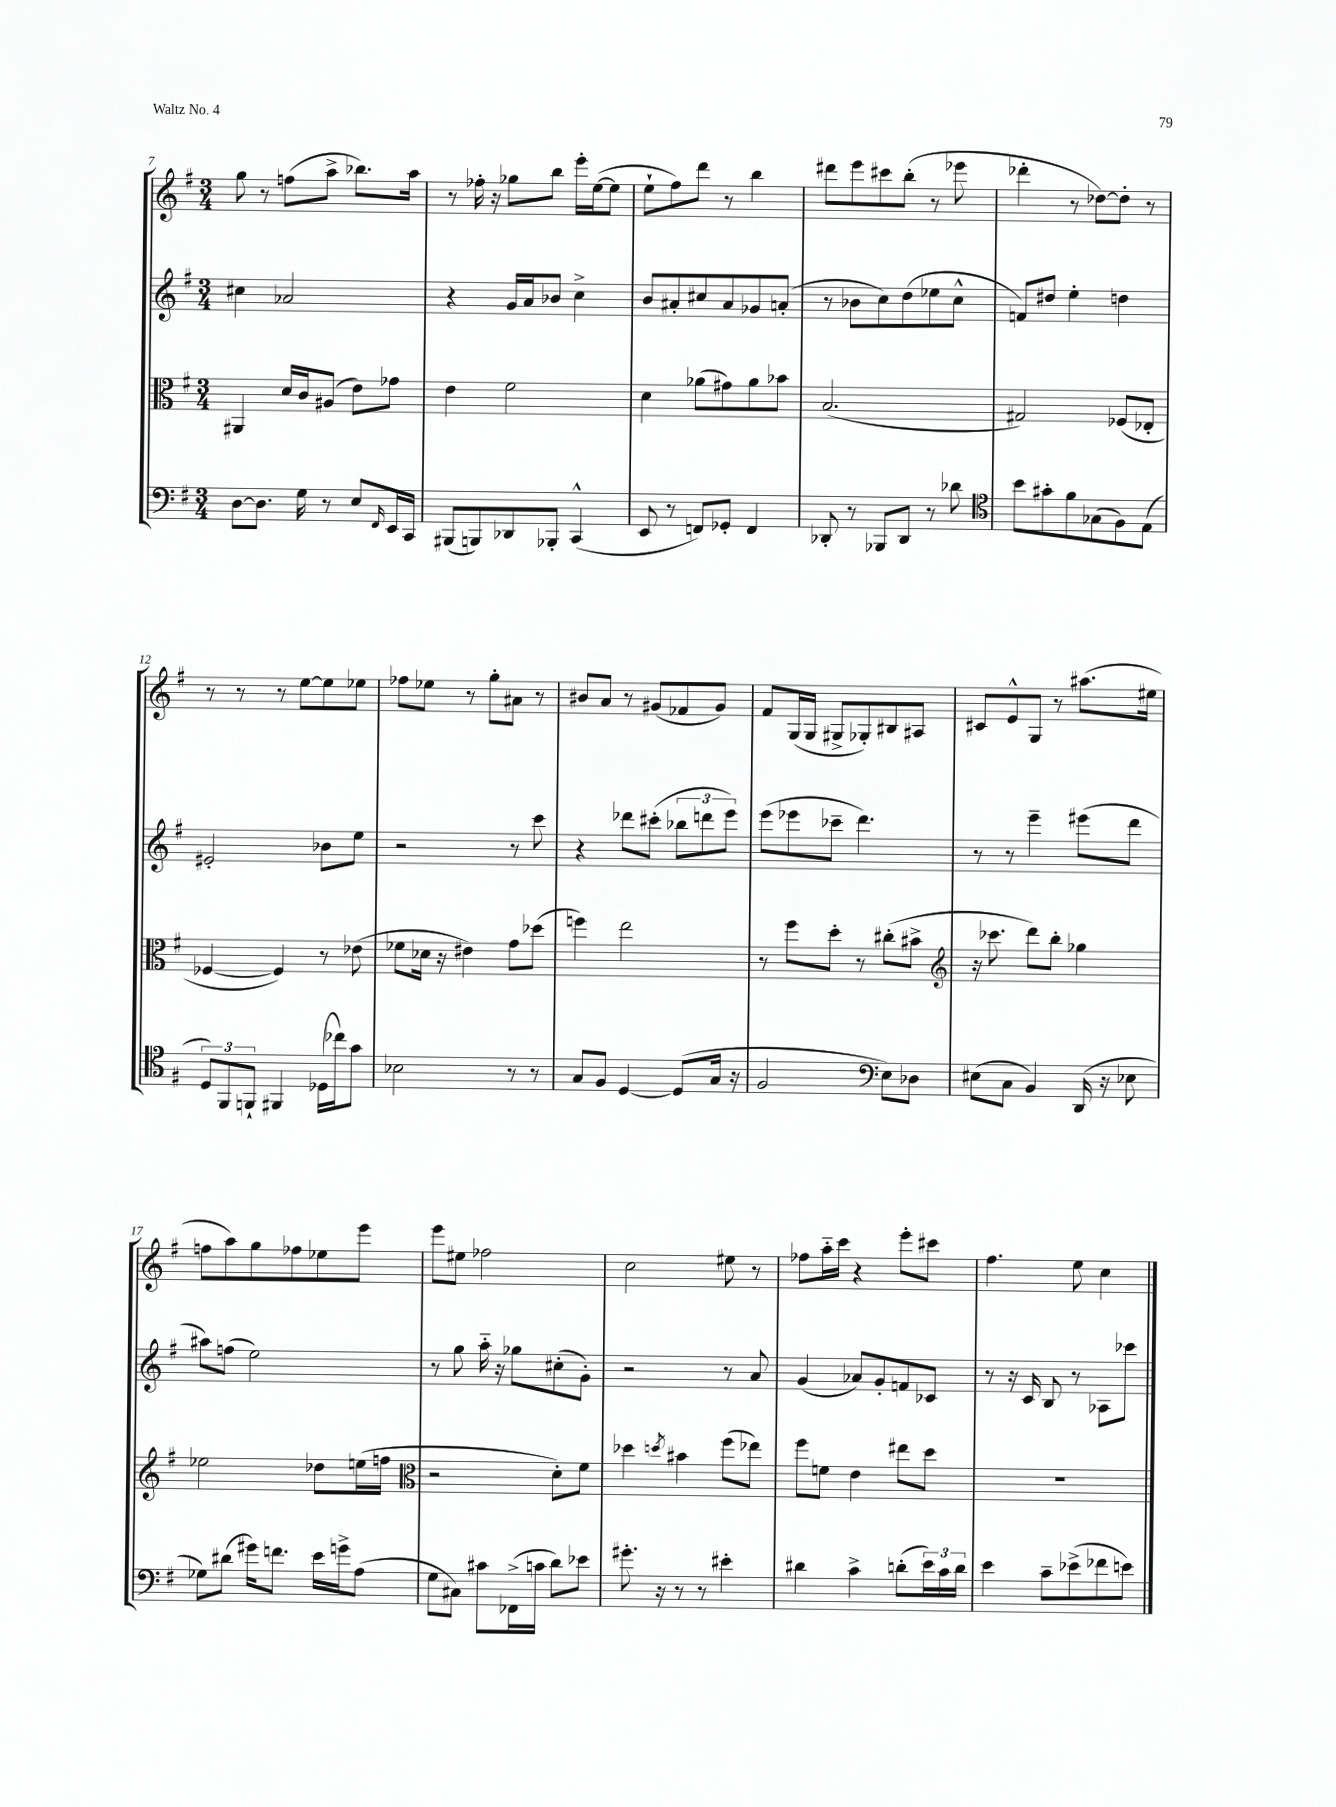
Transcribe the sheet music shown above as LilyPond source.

<<
\new StaffGroup <<
\new Staff = "s0" {
    \clef treble \key g \major \numericTimeSignature \time 3/4
    g''8 r8 f''8( a''8-> bes''8.) a''16 |
    r8 fes''16-. r16 ges''8 b''8 e'''16-. e''16~( e''8 |
    e''8-! fis''8) d'''8 r8 b''4 |
    dis'''8 e'''8 cis'''8 b''8-.( r8 ees'''8 |
    des'''4-. r8 des''8~) des''8-. r8 |
    r8 r8 r8 e''8~ e''8 ees''8 |
    fes''8 ees''8 r8 g''8-. ais'8 r8 |
    bis'8 a'8 r8 gis'8( fes'8 gis'8) |
    fis'8 g16( g16 gis8-> ges8-.) bis8 ais8 |
    cis'8 e'8-^ g8 r8 ais''8.( eis''16 |
    f''8 a''8) g''8 fes''8 ees''8 e'''8 |
    e'''8 eis''8 fes''2 |
    c''2 eis''8 r8 |
    fes''8 a''16-_ c'''16 r4 e'''8-. cis'''8 |
    fis''4. e''8 c''4 \bar "|." |
}
\new Staff = "s1" {
    \clef treble \key g \major \numericTimeSignature \time 3/4
    cis''4 aes'2 |
    r4 g'16 a'16 bes'8 c''4-> |
    b'8 ais'8-. cis''8 ais'8 ges'8 a'8-.( |
    r8 bes'8 c''8) d''8( ees''8 c''8-^ |
    f'8) dis''8 e''4-. d''4 |
    eis'2-. bes'8 e''8 |
    r2 r8 c'''8 |
    r4 des'''8 cis'''8-.( \tuplet 3/2 { bes''8 d'''8 e'''8) } |
    e'''8( ees'''8 ces'''8-- d'''4.) |
    r8 r8 e'''4-- eis'''8( d'''8 |
    ais''8) f''8( e''2) |
    r8 g''8 a''16-_ r16 ges''8 cis''8-.( g'8-.) |
    r2 r8 a'8 |
    g'4( aes'8) g'8-. f'8 ces'8 |
    r8 r16 c'16 b8 r8 aes8 ces'''8 \bar "|." |
}
\new Staff = "s2" {
    \clef alto \key g \major \numericTimeSignature \time 3/4
    ais,4 d'16 c'16 ais8( e'8) ges'8 |
    e'4 fis'2 |
    d'4 aes'8( gis'8) aes'8 bes'8 |
    b2.( |
    gis2) fes8( ees8-. |
    fes4~ fes4) r8 ees'8( |
    fes'8 des'16 r16 eis'4) g'8 des''8( |
    f''4) e''2 |
    r8 fis''8 d''8-. r8 cis''8-.( bis'8-> |
    \clef treble r16 ces'''8. d'''8) b''8-. ges''4 |
    ees''2 des''8 e''16( f''16 |
    \clef alto r2 d'8-.) fis'8 |
    des''4 \acciaccatura { d''8 } bis'4 fis''8( ees''8) |
    fis''8 f'8 e'4 eis''8 d''8 |
    R2. \bar "|." |
}
\new Staff = "s3" {
    \clef bass \key g \major \numericTimeSignature \time 3/4
    d8~ d8. g16 r8 e8 \grace { fis,16 } e,16 c,16 |
    bis,,8( b,,8) des,8 bes,,8-. c,4-^( |
    e,8 r8 f,8) ges,8-. f,4 |
    des,8-. r8 bes,,8 des,8 r8 des'8 |
    \clef tenor b'8 gis'8-. fis'8 ges8( fis8) e8( |
    \tuplet 3/2 { d8) fis,8 f,8-! } fis,4 des16( ces''16) g'8 |
    bes2 r8 r8 |
    g8 fis8 d4~ d8( g16 r16 |
    fis2 \clef bass e8) des8 |
    eis8( c8 b,4) d,16( r16 ees8 |
    ges8) dis'8( gis'16) f'8. e'16 g'16-> a8( |
    g8 cis8) cis'8 fes,16->( c'16 d'8) ees'8 |
    gis'8.-. r16 r8 r8 eis'4-. |
    dis'4 c'4-> d'8-.( \tuplet 3/2 { e'16) c'16 d'16 } |
    e'4 c'8-- ees'8->( fes'8 e'8) \bar "|." |
}
>>
>>
\layout { \context { \Score currentBarNumber = #7 } }
